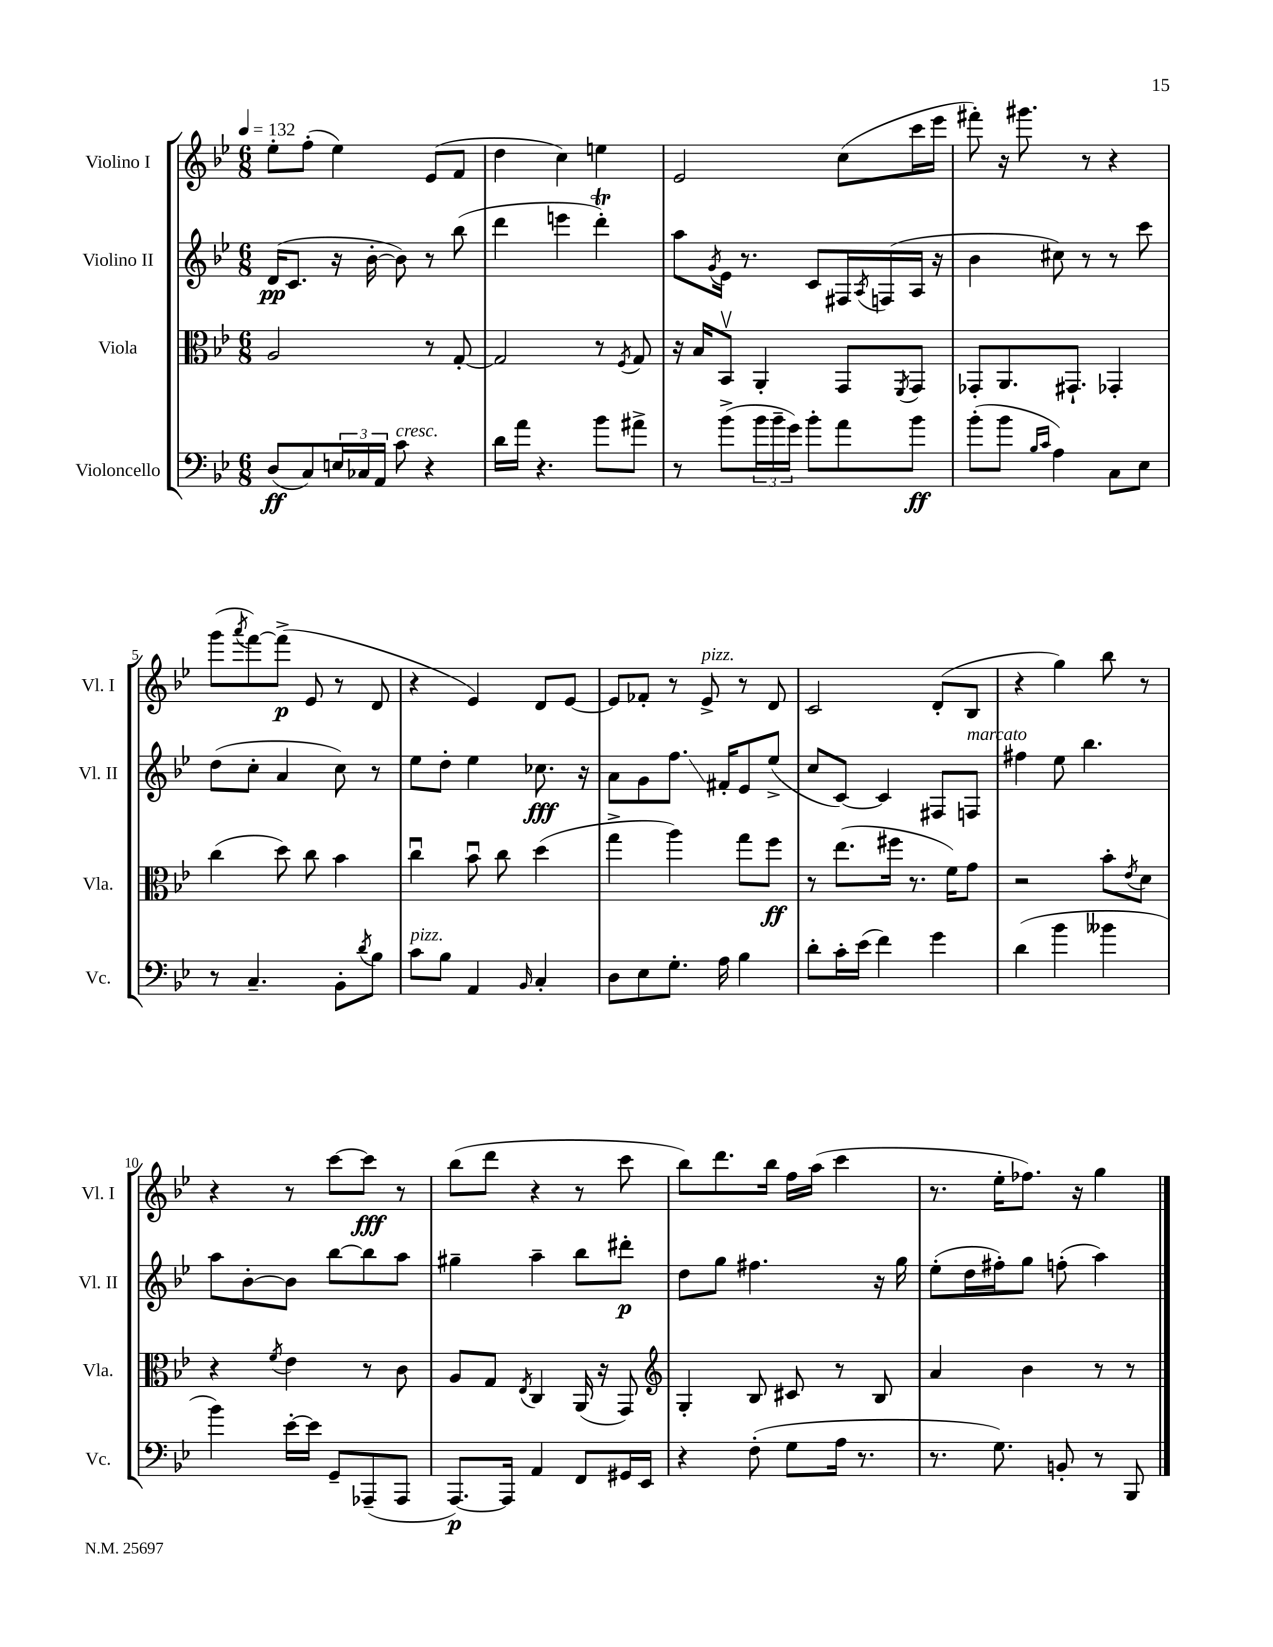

**kern	**kern	**kern	**kern
*staff4	*staff3	*staff2	*staff1
*clefF4	*clefC3	*clefG2	*clefG2
*k[b-e-]	*k[b-e-]	*k[b-e-]	*k[b-e-]
*M6/8	*M6/8	*M6/8	*M6/8
*MM132	*MM132	*MM132	*MM132
(8D/L	2A/	(16d/LK	8ee-'\L
.	.	8.c/J	.
8C/)	.	.	(8ff'\J
24E/L	.	16r	4ee-\)
24C-/	.	.	.
.	.	[16b-'\	.
24AA/JJ	.	.	.
8c\	.	8b-\])	.
4r	8r	8r	(8e-/L
.	[8G'/	(8bb-\	8f/J
=	=	=	=
16d\LL	2G/]	4ddd\	4dd\
16a\JJ	.	.	.
4.r	.	.	.
.	.	4eee\	4cc\)
8b-\L	8r	4ddd'\)	4ee\
.	8qF/	.	.
8a#^\J	8G/	.	.
=	=	=	=
8r	16r	8aa\L	2e-/
.	16B-/LK	.	.
.	.	8qg/	.
(8b-^\L	8BB-v/J	16e-\Jk	.
.	.	8.r	.
24b-\L	4AA'/	.	.
24b-~\	.	.	.
24g\JJ)	.	.	.
8b-'\L	.	8c/L	.
8a\	8GG/L	16F#/L	(8cc\L
.	.	8qA/	.
.	.	(16F/	.
.	8qFF/	.	.
8b-\J	8GG/J	16A/JJ	16ccc\L
.	.	16r	16eee-\JJ
=	=	=	=
(8b-'\L	8GG-'/L	4b-\	8fff#'\)
8b-\J	8.AA/	.	16r
.	.	.	8.ggg#\
16qqB-/LL	.	.	.
16qqc/JJ	.	.	.
4A\)	.	8cc#\)	.
.	8.GG#`/J	.	.
.	.	8r	8r
8C\L	4GG-'/	8r	4r
8E-\J	.	8ccc\	.
=	=	=	=
8r	(4cc\	(8dd\L	(8ggg\L
.	.	.	8qaaa/
4.C~/	.	8cc'\J	[8fff\)
.	8dd\)	4a/	(8fff^\]J
.	8cc\	.	8e-/
8BB-'\L	4b-\	8cc\)	8r
8qd/	.	.	.
8B-\J	.	8r	8d/
=	=	=	=
8c\L	4ccu\	8ee-\L	4r
8B-\J	.	8dd'\J	.
4AA/	8b-u\	4ee-\	4e-/)
.	8cc\	.	.
16qqBB-/	.	.	.
4C'/	(4dd\	8.cc-\	8d/L
.	.	.	[8e-/J
.	.	16r	.
=	=	=	=
8D\L	4gg^\	8a\L	8e-/]L
8E-\	.	8g\	8f-'/J
8.G'\J	4aa\)	8.ff\J	8r
.	.	.	8e-^/
16A\	.	16f#'/LK	.
4B-\	8gg\L	8e-/	8r
.	8ff\J	(8ee-^/J	8d/
=	=	=	=
8d'\L	8r	8cc/L	2c/
16c'\L	(8.ee-\L	[8c/J)	.
(16e-\JJ	.	.	.
4f\)	.	4c/]	.
.	16ff#\Jk	.	.
.	8.r	.	.
4g\	.	8F#/L	(8d'/L
.	16f\LK)	.	.
.	8g\J	8F/J	8B-/J
=	=	=	=
(4d\	2r	4ff#\	4r
4b-\	.	8ee-\	4gg\)
.	.	4.bb-\	.
4b--\	8b-'\L	.	8bb-\
.	8qe-/	.	.
.	8d\J	.	8r
=	=	=	=
4b-\)	4r	8aa\L	4r
.	.	[8b-'\	.
.	8qf/	.	.
[16e-'\LL	4e-\	8b-\]J	8r
16e-\]JJ	.	.	.
8GG~/L	.	[8bb-\L	[8ccc\L
(8AAA-~/	8r	8bb-\]	8ccc\]J
8AAA-/J	8c\	8aa\J	8r
=	=	=	=
[8.AAA/L)	8A/L	4gg#~\	(8bb-\L
.	8G/J	.	8ddd\J
16AAA/]Jk	.	.	.
.	8qE-/	.	.
4AA/	4C/	4aa~\	4r
8FF/L	(16AA/	8bb-\L	8r
.	16r	.	.
16GG#/L	8GG/)	8ddd#'\J	8ccc\
16EE-/JJ	.	.	.
=	=	=	=
*	*clefG2	*	*
4r	4G'/	8dd\L	8bb-\L)
.	.	8gg\J	8.ddd\
(8F'\	8B-/	4.ff#\	.
.	.	.	16bb-\Jk
8G\L	8c#/	.	16ff\LL
.	.	.	(16aa\JJ
16A\Jk	8r	.	4ccc\
8.r	.	.	.
.	8B-/	16r	.
.	.	16gg\	.
=	=	=	=
8.r	4a/	(8ee-'\L	8.r
.	.	16dd\L	.
8.G\)	.	16ff#'\J)	16ee-'\LK
.	4b-\	8gg\J	8.ff-\J)
8BB'/	.	(8ff'\	.
.	.	.	16r
8r	8r	4aa\)	4gg\
8BBB-/	8r	.	.
==	==	==	==
*-	*-	*-	*-
